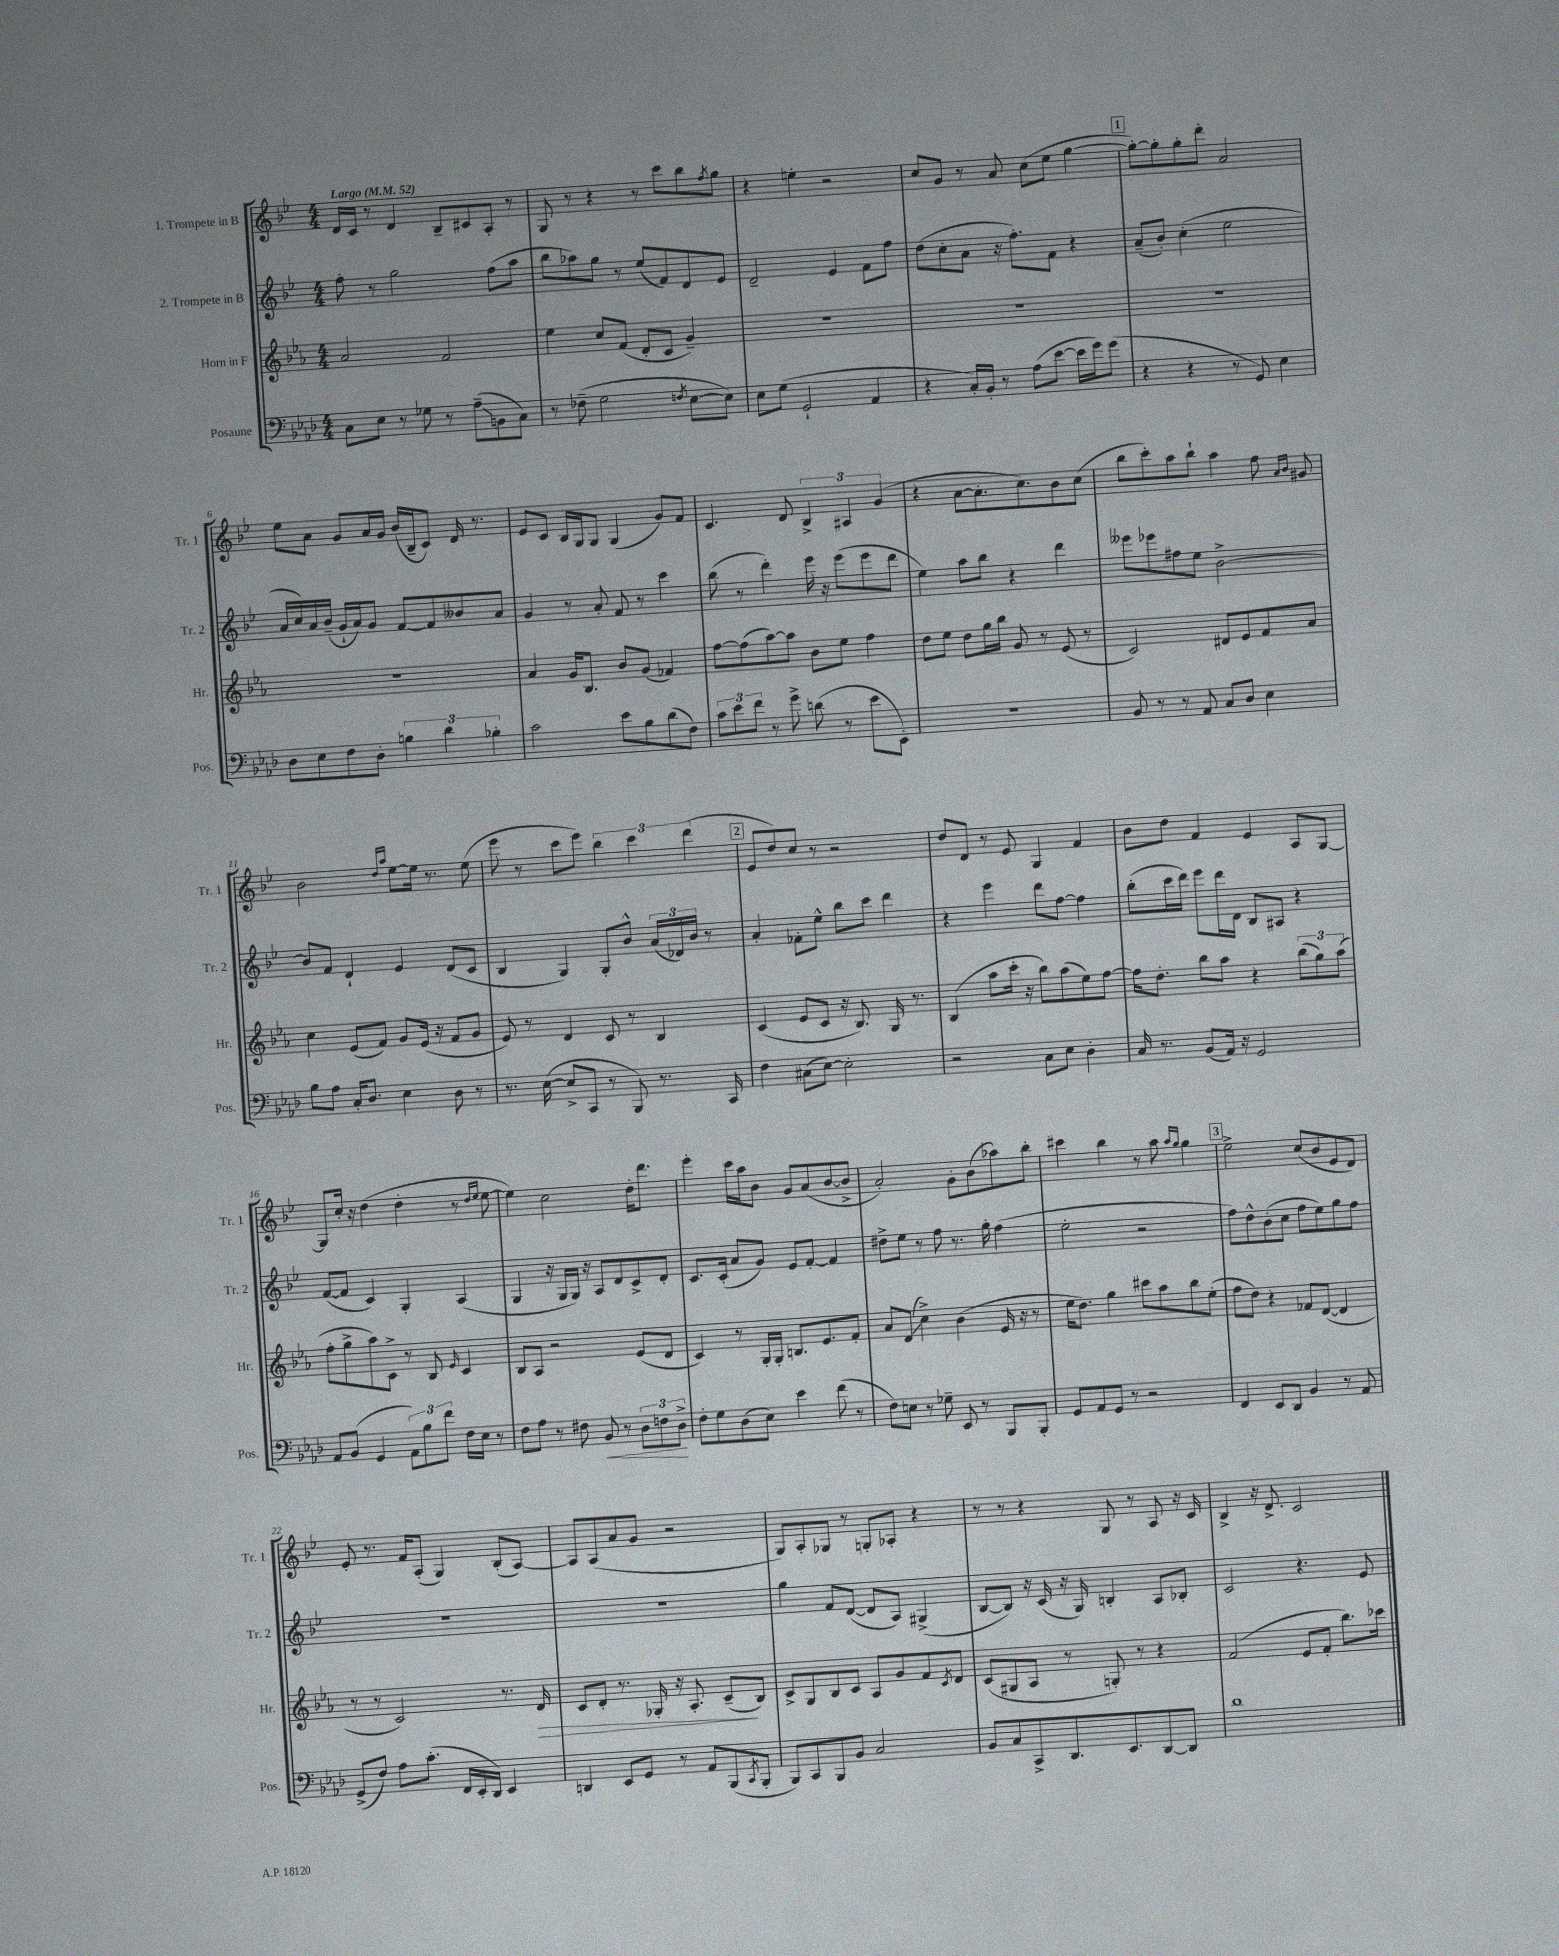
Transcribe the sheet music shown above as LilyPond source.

<<
\new StaffGroup <<
\new Staff = "s0" \with { instrumentName = "1. Trompete in B" shortInstrumentName = "Tr. 1" } {
    \clef treble \key bes \major \numericTimeSignature \time 4/4 \tempo "Largo" 4 = 52
    d'16 c'16 r8 d'4 bes8-- cis'8 a8-. r8 |
    g8 r8 r4 r8 c'''8 bes''8 \acciaccatura { f''8 } g''8 |
    r4 e''4-. r2 |
    c''8 g'8 r8 a'8 c''8( ees''8 g''4~ |
    \mark \markup { \box "1" } g''8~-.) g''8-. g''8-. d'''8-. a'2 |
    ees''8 a'8 g'8 a'16 g'16 bes'16( bes16-- c'8) d'16 r8. |
    ees'8 c'8 bes16 g16 g8 g4( g'8) f'8 |
    c'4. d'8 \tuplet 3/2 { bes4-> ais4 g'4( } |
    r4 a'8~ a'8.-. c''8.) bes'8 c''8( |
    bes''8 c'''8-.) a''8 bes''8-! a''4 f''8 \grace { a'16 bes'16 } gis'8 |
    bes'2 \grace { d''16 a''16 } ees''8~ ees''16 r8. ees''8( |
    ees'''8 r8 c'''8 ees'''8) \tuplet 3/2 { bes''4 c'''4 d'''4( } |
    \mark \markup { \box "2" } ees'8 d''8) c''8 r8 r2 |
    d''8 d'8 r8 ees'8 g4 f'4 |
    bes'8 d''8 f'4 ees'4 a8 g8~ |
    g8 c''16-. r16 d''4( d''4-. r8 \grace { d''16 ees''16 } ees''8~ |
    ees''4) c''2 d''16-. d'''8. |
    ees'''4-. c'''16 a''16 bes'8 g'8 a'8( bes'8~ bes'8-> |
    a'2-.) g'8-. bes'8( aes''8) bes''8-. |
    cis'''4 bes''4 r8 a''8 \grace { a''16 g''16 } g''4 |
    \mark \markup { \box "3" } ees''2-> c''8( bes'8 ees'8 d'8) |
    ees'8-. r8. f'16 a8-.( g4) bes8-.( a8~) |
    a8 a8( a'8 g'8 r2 |
    g8) a8-. ges8 r8 g8-. aes8-. r4 |
    r8 r8 r4 g8 r8 a8 r16 c'16 |
    bes4-> r16 d'8.-> c'2 \bar "|." |
}
\new Staff = "s1" \with { instrumentName = "2. Trompete in B" shortInstrumentName = "Tr. 2" } {
    \clef treble \key bes \major \numericTimeSignature \time 4/4
    f''8-. r8 g''2 f''8( a''8 |
    bes''8 aes''8) g''8 r8 ees''8( f'8) d'8 ees'8 |
    d'2-- ees'4 f'8 f''8 |
    d''8( c''8-. a'8 r16 f''8.-.) f'8 r4 |
    \mark \markup { \box "1" } a'8--( bes'8-.) c''4-.( ees''2 |
    a'16 c''16) a'16 bes'16--( g'16-! a'16) g'8 f'8~ f'8 beses'8 a'8 |
    g'4 r8 a'8-. f'8 r8 c'''4 |
    bes''8( r8 d'''4-.) ees'''16 r16 ees'''8( ees'''8 d'''8 |
    ees''4) a''8 bes''8 r4 d'''4 |
    eeses'''8 ees'''8 fis''8 ees''8 bes'2~-> |
    bes'8 f'8 d'4-! ees'4 d'8( c'8 |
    bes4 g4) g8-. bes'8-^ \tuplet 3/2 { a'16( des'16) bes'16 } r8 |
    \mark \markup { \box "2" } a'4-. fes'8-. ees''8-^ bes''8 c'''8 d'''4 |
    r4 ees'''4 d'''8 f''8~ f''4 |
    bes''8-.( c'''16 d'''16) ees'''8 d'''16 d'16 bes8 ais8 r4 |
    f'8~( f'8 c'4) g4-. a4( |
    g4 r16 g16 g16) r16 a8 d'8 c'8-> d'8-. |
    c'8. c'16-.( a'8 g'8) ees'8 f'8~-. f'4 |
    dis''8-> ees''8 r8 f''8 r8. g''16-. f''4( |
    ees''2-. r2 |
    \mark \markup { \box "3" } f''8) d''8-^ bes'8-.( c''8 f''8 ees''8) g''8 f''8 |
    R1 |
    R1 |
    g''4 f'8 d'8~( d'8 a8) gis4->( |
    bes8~ bes8) r16 c'16( r16 g16) b4-. a8 bes8-. |
    c'2 r4. ees'8 \bar "|." |
}
\new Staff = "s2" \with { instrumentName = "Horn in F" shortInstrumentName = "Hr." } {
    \clef treble \key ees \major \numericTimeSignature \time 4/4
    aes'2 f'2 |
    ees''4 c''8 f'8( d'8-. c'8 g'4--) |
    R1 |
    R1 |
    \mark \markup { \box "1" } R1 |
    R1 |
    aes'4 g'16 bes8. bes'8 g'8( fes'4) |
    f''8~ f''8( aes''8~) aes''8 bes'8 ees''8 f''4 |
    d''8 ees''8 d''8 g''16 bes''16 g'8 r8 ees'8( r8 |
    c'2) dis'8 ees'8 f'8 aes'8 |
    c''4 ees'8( f'8) g'8 ees'16( r16 f'8 g'8 |
    ees'8) r8 d'4 c'8 r8 bes4 |
    \mark \markup { \box "2" } c'4( ees'8 c'8 r16 bes8.) g16 r8. |
    bes4( aes''8 c'''16-. r16 bes''8) aes''8( ees''8) f''8~ |
    f''16 d''8.-. bes''8 aes''8 r4 \tuplet 3/2 { bes''8( g''8) aes''8( } |
    f''8-. g''8-> aes''8) c'8-> r8 bes8 \grace { ees'16 } c'4 |
    bes8 aes8 r2 ees'8( d'8 |
    c'4) r8 g16-. g16-. b8. ees'8. f'8-. |
    aes'8 d'8\glissando( c''4->) bes'4( ees'16 r16 r8 |
    ees''16 d''8.) g''4 cis'''8 aes''8 bes''8 ees''8-.( |
    \mark \markup { \box "3" } f''8 d''8) r4 fes'8 d'8~( d'4 |
    r8 r8 c'2) r8. d'16\> |
    c'8 d'8-. r8. ges16-. r16 aes8.-. c'8--\!( bes8) |
    c'8-> g8 bes8 c'8 aes8 g'8 f'8 \acciaccatura { c'8 } d'8 |
    c'8( gis8 aes8 r8 g8-.) r8 r4 |
    f'2( ees'8 f'8-. bes''8.) ces'''16 \bar "|." |
}
\new Staff = "s3" \with { instrumentName = "Posaune" shortInstrumentName = "Pos." } {
    \clef bass \key aes \major \numericTimeSignature \time 4/4
    c8 ees8 r8 ges8 r8 aes8--\glissando( b,8 c8) |
    r8 fes8--( g2 \acciaccatura { f8 } ees8~ ees8) |
    ees8 g8( g,2-! aes,4 |
    r4 c16-.) bes,16-. r8 aes8( ees'8~ ees'16 g'16) g'8( |
    \mark \markup { \box "1" } r4 r4 r8 g,8) ees4 |
    des8 ees8 f8 des8-. \tuplet 3/2 { b4 des'4 bes4-. } |
    c'2 ees'8 bes8 des'8( f8) |
    \tuplet 3/2 { c'8 ees'8 f'8 } r8 g'8-> d'8( r8 ees'8 ees,8-.) |
    r1 |
    bes,8 r8 r8 aes,8 c8 des8 ees4 |
    bes8 aes8 c16-. des8. ees4 des8 r8 |
    r8. ees16~( ees8-> c,8 r8 bes,,8) r8. c,16 |
    \mark \markup { \box "2" } f4 cis8( ees8~) ees2-. |
    r2 c8 ees8 des4-. |
    c16 r8. bes,8( aes,16) r16 g,2 |
    aes,8 bes,8( g,4 \tuplet 3/2 { aes,8) bes8 f'8 } f16 ees16 r8 |
    f8 aes8 r8 fis8 bes,8\< r8 \tuplet 3/2 { des8 f8 des8->\! } |
    f8-. g8 des8( ees8) ees'4 f'8( r8 |
    f8) e8 r8 ges8-- ees,8 r8 bes,,8 bes,,8-. |
    g,8 aes,8 g,8 r8 r2 |
    \mark \markup { \box "3" } f,4 ees,8 des,8 bes,4 r8 aes,8 |
    g,8->( f8) aes8 c'8.-.( f,16 ees,16-. des,16) ees,4 |
    d,4 ees,8 g,8 r8 aes,8 bes,,8( \acciaccatura { c,8 } bes,,8-. |
    bes,,8) c,8 bes,,8 bes,8 c2 |
    bes,8 c8 c,8-> des,8. ees,8. des,8~ des,8 |
    des'1 \bar "|." |
}
>>
>>
